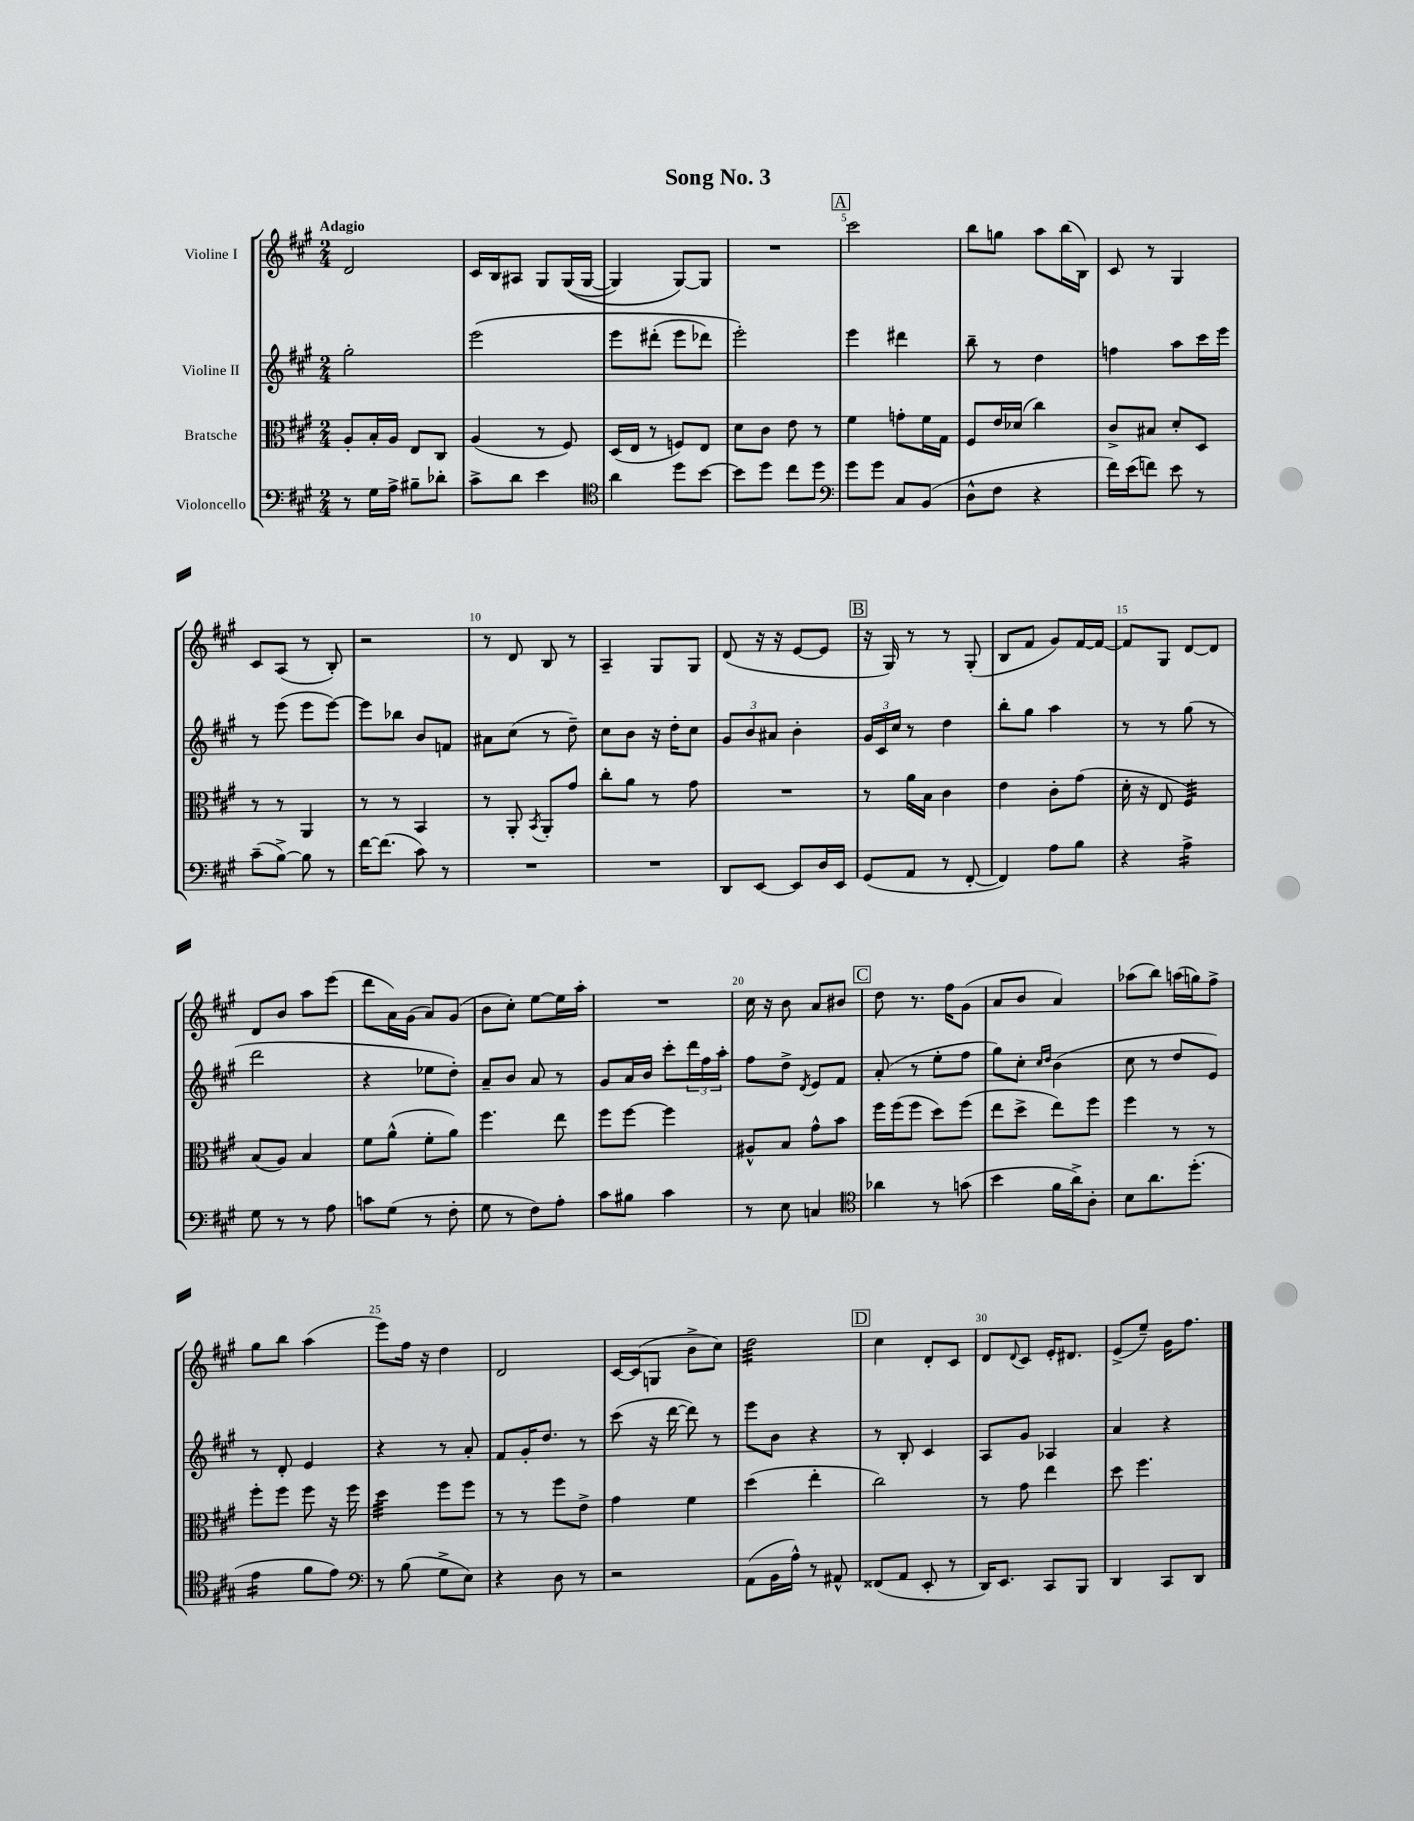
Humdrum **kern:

**kern	**kern	**kern	**kern
*staff4	*staff3	*staff2	*staff1
*clefF4	*clefC3	*clefG2	*clefG2
*k[f#c#g#]	*k[f#c#g#]	*k[f#c#g#]	*k[f#c#g#]
*M2/4	*M2/4	*M2/4	*M2/4
8r	8A'/L	2gg#'\	2d/
16G#\LL	16B'/L	.	.
16A^\JJ	16A/JJ	.	.
8B#~\L	8E/L	.	.
8d-'\J	8C#/J	.	.
=	=	=	=
8c#^\L	(4A/	&(2eee\	16c#/LL
.	.	.	16B/J
8d\J	.	.	8A#/J
4e\	8r	.	8G#/L
.	8F#/)	.	&((16G#/L
.	.	.	[16G#/JJ
=	=	=	=
*clefC4	*	*	*
4a\	(16D/LL	8eee\L	4G#/])
.	16E/JJ	.	.
.	8r	(8ddd#'\J	.
8dd\L	8F/L)	8eee\L	[8G#/L&)
[8b\J	8E/J	8ddd-\J)	8G#/]J
=	=	=	=
8b\]L	8d\L	2eee'\&)	2r
8dd\J	8c#\J	.	.
8cc#\L	8e\	.	.
8dd\J	8r	.	.
=	=	=	=
*clefF4	*	*	*
8g#\L	4f#\	4eee\	2ccc#\
8g#\J	.	.	.
8C#/L	8g'\L	4ddd#\	.
(8BB/J	16f#\L	.	.
.	16G#\JJ	.	.
=	=	=	=
8D^^\L	8F#/L	8bb~\	8bb\L
8F#\J	16e/L	8r	8gg\J
.	(16d-/JJ	.	.
4r	4cc#\)	4dd\	8aa\L
.	.	.	(16bb\L
.	.	.	16B\JJ)
=	=	=	=
16f#\LL)	8c#^/L	4ff\	8c#/
(16e\J	.	.	.
8f\J)	8B#/J	.	8r
8e\	8d'/L	8aa\L	4G#/
8r	8D/J	16ccc#\L	.
.	.	16eee\JJ	.
=	=	=	=
(8c#~\L	8r	8r	8c#/L
[8B^\J)	8r	(8eee\	(8A/J
8B\]	4AA/	8eee\L	8r
8r	.	[8eee\J)	8B'/)
=	=	=	=
[16f#\LK	8r	8eee\]L	2r
(8.f#\]J	.	.	.
.	8r	8bb-\J	.
8c#\)	4BB/	8b/L	.
8r	.	8f/J	.
=	=	=	=
2r	8r	8a#\L	8r
.	8AA'/	(8cc#\J	8d/
.	8qBB/	.	.
.	8AA'/L	8r	8B/
.	8g#/J	8dd~\)	8r
=	=	=	=
2r	8cc#'\L	8cc#\L	4A~/
.	8a\J	8b\J	.
.	8r	16r	8G#/L
.	.	16dd'\LK	.
.	8g#\	8cc#\J	8G#/J
=	=	=	=
8DD/L	2r	12g#/L	(8d/
.	.	12b/	.
[8EE/J	.	.	16r
.	.	12a#/J	.
.	.	.	16r
8EE/]L	.	4b'\	[8e/L
16D/L	.	.	8e/]J
16EE/JJ	.	.	.
=	=	=	=
(8GG#/L	8r	24g#/LL	16r
.	.	24c#/	.
.	.	.	16G#/)
.	.	24cc#/JJ	.
8AA/J	16a\LL	8r	8r
.	16B\JJ	.	.
8r	4c#\	4dd\	8r
[8FF#'/	.	.	(8G#'/
=	=	=	=
4FF#/])	4e\	8bb'\L	8B/L
.	.	8gg#\J	8f#/J
8A\L	8c#'\L	4aa\	8g#/L)
8B\J	(8g#\J	.	[16f#/L
.	.	.	16f#/_JJ
=	=	=	=
4r	16d'\	8r	8f#/]L
.	16r	.	.
.	8E/	8r	8G#/J
4A^\	4F#/)	(8gg#\	[8d/L
.	.	8r	8d/]J
=	=	=	=
8G#\	(8B/L	2ddd\	8d/L
8r	8A/J)	.	8b/J
8r	4B/	.	8aa\L
8A\	.	.	(8eee\J
=	=	=	=
8c\L	8f#\L	4r	8ddd\L
(8G#\J	(8a^^\J	.	16a\L)
.	.	.	(16g#\JJ
8r	8f#'\L	8ee-\L	8a/L)
8F#'\	8a\J)	8dd'\J)	(8g#/J
=	=	=	=
8G#\	4.ff#\	8a~/L	8b\L
8r	.	8b/J	8cc#'\J)
8F#\L)	.	8a/	[8ee\L
8A'\J	8ee\	8r	16ee\]L
.	.	.	16aa'\JJ
=	=	=	=
8c#\L	8ff#\L	8g#/L	2r
8B#\J	[8ff#\J	16a/L	.
.	.	16b/JJ	.
4c#\	4ff#\]	8ccc#'\L	.
.	.	24ddd\L	.
.	.	24ff#\	.
.	.	24aa'\JJ	.
=	=	=	=
8r	8A#^^/L	8ff#\L	16cc#\
.	.	.	16r
8E\	8B/J	8dd^\J	8b\
.	.	8qd/	.
4C/	8g#^^\L	8e/L	8a/L
.	8b\J	8f#/J	8b#/J
=	=	=	=
*clefC4	*	*	*
4a-\	16ff#\LL	(8a'/	8dd\
.	(16ff#\J	.	.
.	8ff#\J	8r	8.r
8r	8dd\L)	8ee'\L	.
.	.	.	16ff#\LK
(8g\	(8ff#\J	8ff#\J	(8g#\J
=	=	=	=
4b\	8ee\L	8gg#\L)	8a/L
.	8dd^\J	8cc#'\J	8b/J
.	.	16qqcc#/LL	.
.	.	16qqdd/JJ	.
16f#\LL	8ee\L)	(4b\	4a/)
16a^\J)	.	.	.
8A'\J	8ff#\J	.	.
=	=	=	=
8B\L	4ff#\	8cc#\	(8aa-\L
8.a\	.	8r	8bb\J)
.	8r	8dd/L	(16aa\LL
(8.dd'\J	.	.	16gg\J)
.	8r	8e/J)	8ff#^\J
=	=	=	=
4e\	8ff#'\L	8r	8gg#\L
.	8ff#\J	8d'/	8bb\J
8f#\L	8ff#\	4e/	(4aa\
8e\J)	16r	.	.
.	16ff#\	.	.
=	=	=	=
*clefF4	*	*	*
8r	4dd\	4r	8eee\L)
(8B\	.	.	16ff#\Jk
.	.	.	16r
8G#^\L	8ff#\L	8r	4dd\
8E\J)	8ff#\J	8a'/	.
=	=	=	=
4r	8r	8f#/L	2d/
.	8r	16g#'/K	.
.	.	8.dd/J	.
8D\	8ff#\L	.	.
8r	8e^\J	8r	.
=	=	=	=
2r	4g#\	(8ccc#\	[16c#/LL
.	.	.	(16c#/]J
.	.	16r	8G/J
.	.	[16ddd\	.
.	4f#\	8ddd\])	8b^\L
.	.	8r	8cc#\J)
=	=	=	=
(8AA\L	(4dd\	8eee\L	2dd\
16BB\L	.	8b\J	.
16A^^\JJ)	.	.	.
8r	4ee'\	4r	.
8AA#^^/	.	.	.
=	=	=	=
(8FF##/L	2cc#\)	8r	4cc#\
8AA/J	.	8B'/	.
8EE'/	.	4c#/	8d'/L
8r	.	.	8c#/J
=	=	=	=
16DD/LK)	8r	8A/L	8d/L
8.EE/J	.	.	.
.	.	.	8qqd/
.	8g#\	8g#/J	8c#/J
8CC#/L	4ee\	4A-/	16e'/LK
.	.	.	8.d#/J
8BBB/J	.	.	.
=	=	=	=
4DD/	8dd\	4a/	(8e^/L
.	4.ff#\	.	8ee~/J)
8CC#/L	.	4r	16g#\LK
.	.	.	8.ff#\J
8DD/J	.	.	.
==	==	==	==
*-	*-	*-	*-
